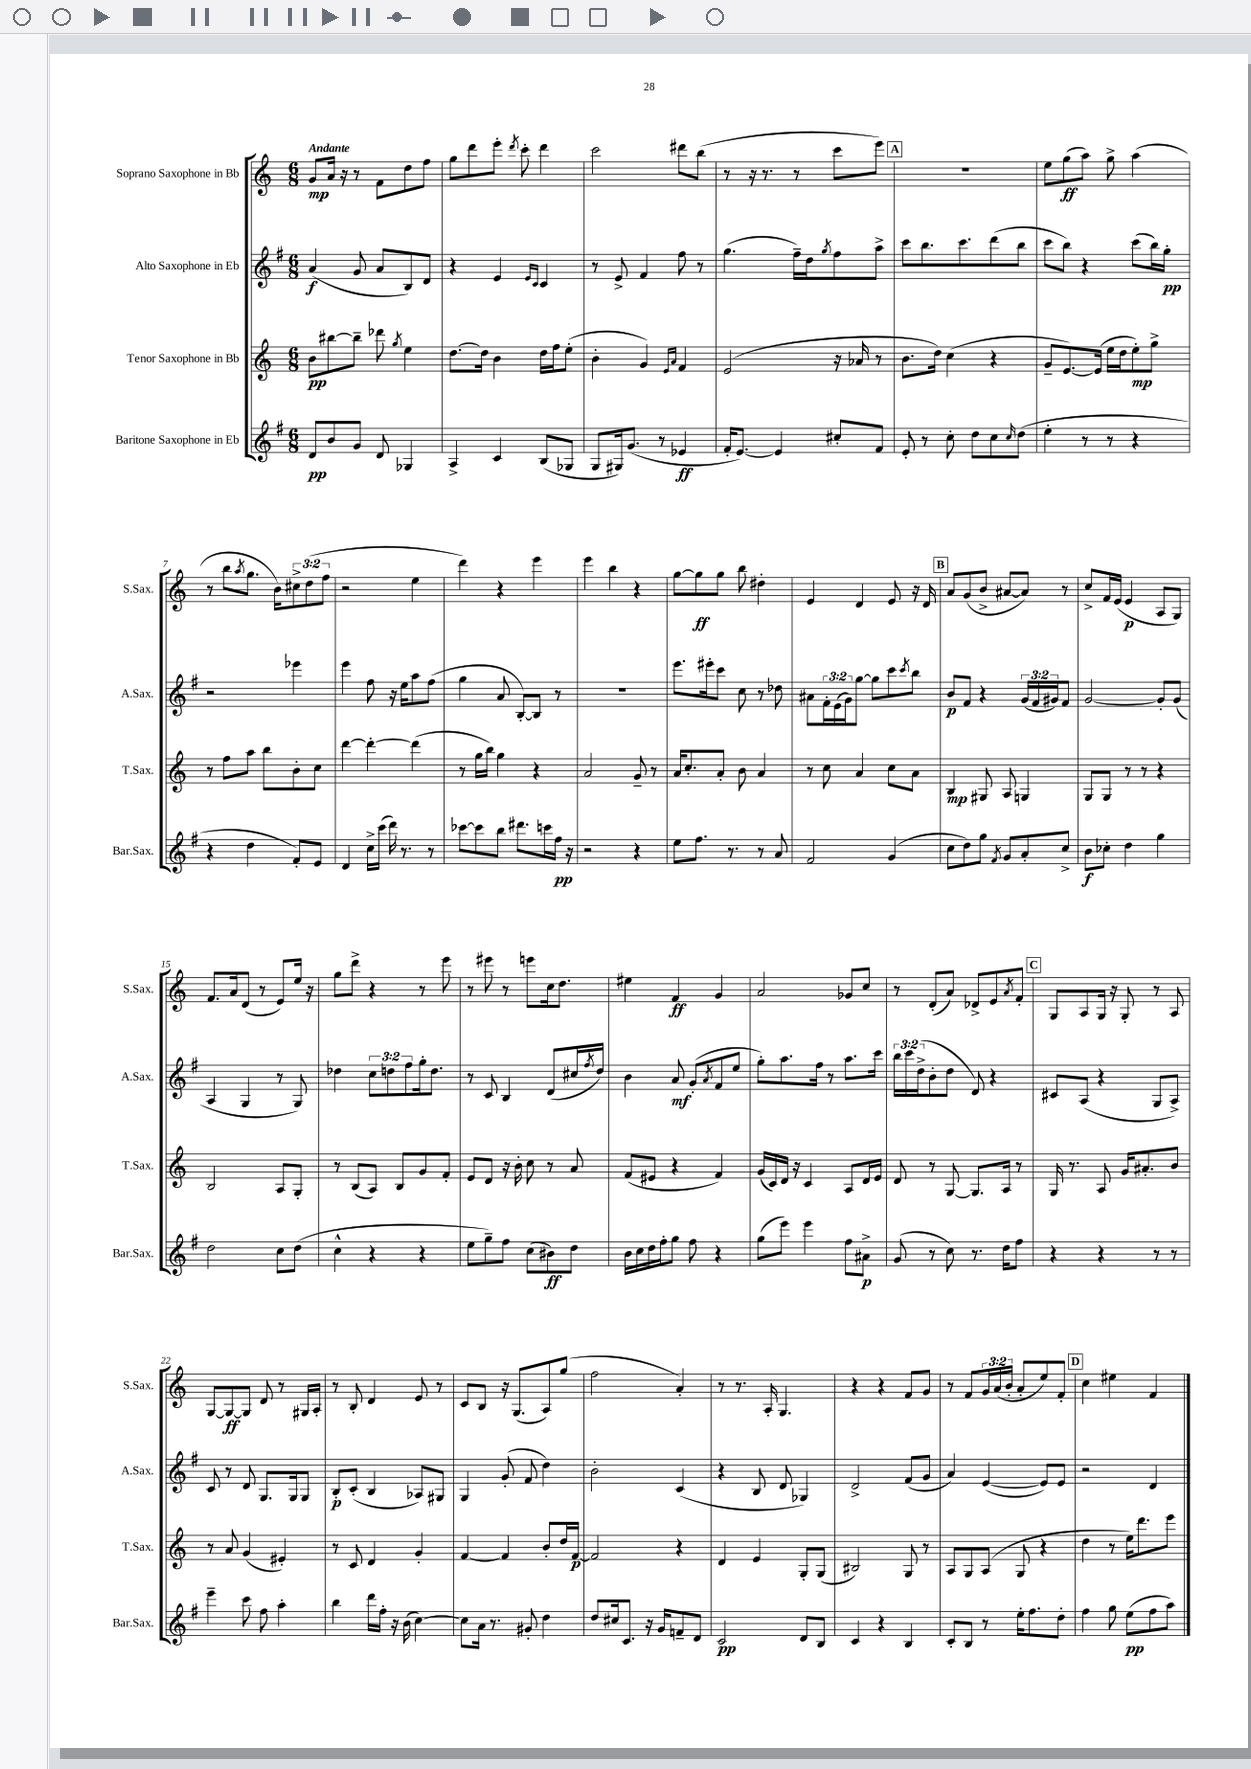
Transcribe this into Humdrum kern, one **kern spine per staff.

**kern	**kern	**kern	**kern
*staff4	*staff3	*staff2	*staff1
*clefG2	*clefG2	*clefG2	*clefG2
*k[f#]	*k[]	*k[f#]	*k[]
*M6/8	*M6/8	*M6/8	*M6/8
8d/L	8b\L	(4a/	8g/L
8b/	[8bb#\	.	16a/Jk
.	.	.	16r
8g/J	8bb#~\]J	8g/	8r
8d/	8ddd-\	8a/L	8f\L
.	8qgg/	.	.
4G-/	4ee\	8B/)	8dd\
.	.	8d/J	8ff\J
=	=	=	=
4A^/	[8.dd\L	4r	8gg\L
.	.	.	8ddd\
.	16dd\]Jk	.	.
4c/	4b\	4e/	8eee'\J
.	.	.	8qddd/
.	.	.	8ccc'\
.	.	16qqe/LL	.
.	.	16qqc/JJ	.
(8B/L	16dd\LL	4c/	4ddd\
.	16ff\J	.	.
8G-/J	(8ee'\J	.	.
=	=	=	=
8G/L	4b'\	8r	2ccc\
16G#/k)	.	8e^/	.
(8.g/J	.	.	.
.	4g/)	4f#/	.
8r	.	.	.
.	16qqe/LL	.	.
.	16qqa/JJ	.	.
4e-/	4f/	8ff#\	8ddd#\L
.	.	8r	(8bb\J
=	=	=	=
16f#'/LK	(2e/	(4.gg\	8r
[8.e/J)	.	.	.
.	.	.	16r
.	.	.	8.r
4e/]	.	.	.
.	.	16ff#~\LL)	8r
.	.	16dd\J	.
.	.	8qgg/	.
8cc#'/L	16r	8ff#\	8ccc\L
.	16a-/	.	.
8f#/J	8r	8aa^\J	8eee\J)
=	=	=	=
8e'/	8.b\L	8ccc\L	2.r
8r	.	8.bb\	.
.	16dd\Jk)	.	.
8cc'\	(4cc\	.	.
.	.	8.ccc\	.
8dd\L	.	.	.
8cc\	4r	(8ddd\	.
16qqcc/	.	.	.
(8dd\J	.	8bb\J	.
=	=	=	=
4ee'\	8g~/L	8ccc\L	8ee\L
.	[8.e/)	8bb\J)	(8gg\
8r	.	4r	8aa\J)
.	(16e/]Jk	.	.
8r	16ee\LL	.	8gg^\
.	16dd\J	.	.
4r	8ee'\)	(8ccc\L	(4aa\
.	8gg^\J	16bb\L)	.
.	.	16gg'\JJ	.
=	=	=	=
4r	8r	2r	8r
.	8ff\L	.	8bb\L
.	.	.	8qaa/
4dd\	8aa\J	.	8.gg\J
.	8bb\L	.	.
.	.	.	16b\LK)
8f#'/L)	8b'\	4eee-\	12cc#^\
.	.	.	(12dd\
8e/J	8cc\J	.	.
.	.	.	12ff\J
=	=	=	=
4d/	[4ddd\	4eee\	2r
16cc^\LL	4ddd'\_	8ff#\	.
(16ccc\JJ	.	.	.
16ddd\)	.	16r	.
8.r	.	16ee\LK	.
.	(4ddd\]	8aa\	4ee\
8r	.	(8ff#\J	.
=	=	=	=
[8ccc-\L	8r	4gg\	4ddd\)
8ccc-\]	16gg\LL	.	.
.	16bb\JJ)	.	.
8bb\J	4gg\	8a/	4r
8.ddd#\L	.	[8B'/L)	.
.	4r	8B/]J	4eee\
16ccc\L	.	.	.
16ff#\JJ	.	8r	.
16r	.	.	.
=	=	=	=
2r	2a/	2.r	4eee\
.	.	.	4bb\
4r	8g~/	.	4r
.	8r	.	.
=	=	=	=
8ee\L	16a/LK	8.eee\L	[8gg\L
.	8.cc'/	.	.
8.ff#\J	.	.	8gg\]
.	.	16eee#'\k	.
.	8a'/J	8ccc\J	8gg\J
8.r	.	.	.
.	8b\	8cc\	8bb\
8r	4a/	8r	4dd#'\
8a/	.	8dd-\	.
=	=	=	=
2f#/	8r	8a#\L	4e/
.	8cc\	24f#'\L	.
.	.	(24e\	.
.	.	24g\J)	.
.	4a/	[8gg\J	4d/
.	.	8gg\]L	.
(4g/	8cc\L	8ccc\	8e/
.	.	8qccc/	.
.	8a\J	8bb\J	16r
.	.	.	16d/
=	=	=	=
8cc\L	4B/	8b/L	8a/L
8dd\)	.	8f#/J	(8g/
8gg\J	8G#/	4r	8b^/J
8qf#/	.	.	.
8g/L	8A/	.	[8a#/L
8a'/	4G/	(24g/LL	8a#/]J)
.	.	24f#/	.
.	.	24g#/J)	.
8cc^/J	.	8f#/J	8r
=	=	=	=
8b\L	8G/L	[2g/	8cc^/L
8cc-'\J	8G/J	.	16f/L
.	.	.	(16e/JJ
4dd\	8r	.	4e/
.	8r	.	.
4gg\	4r	8g'/]L	8A/L
.	.	(8g/J	8G/J)
=	=	=	=
2dd\	2B/	4A/	8.f/L
.	.	.	16a/k
.	.	4G/	(8d/J
.	.	.	8r
8cc\L	8A/L	8r	8e/L)
(8dd\J	8G'/J	8G/)	16ee/Jk
.	.	.	16r
=	=	=	=
4cc^^\	8r	4dd-\	8gg\L
.	(8B/L	.	8ddd^\J
4r	8A/J)	12cc\L	4r
.	.	12dd\	.
.	8B/L	.	.
.	.	12ff#\	.
4r	8g/	16gg'\k	8r
.	.	8.dd\J	.
.	8f'/J	.	8eee\
=	=	=	=
8ee\L	8e/L	8r	8r
8gg~\)	8d/J	8c/	8eee#\
8ff#\J	16r	4B/	8r
.	16b'\	.	.
(8cc\L	8cc\	.	8eee\L
8b#\)	8r	(8d/L	16cc\k
.	.	.	8.dd\J
8dd\J	8a/	16cc#/L	.
.	.	8qff#/	.
.	.	16dd/JJ)	.
=	=	=	=
16b\LL	(8f/L	4b\	4ee#\
16cc\	.	.	.
16dd\	8e#/J	.	.
16ff#'\J	.	.	.
8gg\J	4r	8a/	4f/
8ff#\	.	(8g'/L	.
.	.	8qa/	.
4r	4f/)	8f#/	4g/
.	.	8ee/J	.
=	=	=	=
(8gg\L	(16g/LL	8gg'\L)	2a/
.	16c/)	.	.
8eee\J)	16d/JJ	8.aa\	.
.	16r	.	.
4eee\	4c/	.	.
.	.	16ff#\Jk	.
.	.	8r	.
8ff#\L	8A/L	8.aa\L	8g-/L
8a#^\J	16d/L	.	8cc/J
.	16e/JJ	16ccc\Jk	.
=	=	=	=
(8g/	8d/	24bb\LL	8r
.	.	24ccc\	.
.	.	(24dd^\J	.
8r	8r	8b'\	(8d'/L
8cc\)	[8G/	8dd\J	8a/J)
8.r	8.G/]L	8d/)	8d-^/L
.	.	4r	8e/
16dd\LK	16A/Jk	.	.
.	.	.	8qa/
8ff#\J	8r	.	8f'/J
=	=	=	=
4r	16G/	8c#/L	8G/L
.	8.r	.	.
.	.	(8A/J	8A/
4r	8A/	4r	16G/Jk
.	.	.	16r
.	16g/LK	.	8G'/
.	8.a#'/	.	.
8r	.	8G/L	8r
8r	8b/J	8A^/J)	8A/
=	=	=	=
4eee~\	8r	8c/	[8G/L
.	8a/	8r	8G/_
8ccc\	(4g/	8d/	8G/]J
8ff#\	.	8.G/L	8d/
4aa'\	4e#'/)	.	8r
.	.	16G/k	.
.	.	8G/J	16G#/LL
.	.	.	16A'/JJ
=	=	=	=
4bb\	8r	8B'/L	8r
.	8c/	(8c'/J	8B'/
16ddd\LL	4d/	4B/	4d/
16ff#'\JJ	.	.	.
16r	.	.	.
(16b\	.	.	.
[4cc\)	4g'/	8A-/L)	8e/
.	.	8G#/J	8r
=	=	=	=
8cc\]L	[4f/	4G/	8c/L
16a\Jk	.	.	8B/J
8.r	.	.	.
.	4f/]	(8g'/	16r
.	.	.	(8.G/L
8g#'/	.	8f#/	.
4dd\	8b'/L	4dd\)	8A/)
.	16dd/L	.	(8gg/J
.	[16f/JJ	.	.
=	=	=	=
8dd/L	2f/]	2b'\	2ff\
16cc#/k	.	.	.
8.c/J	.	.	.
16r	.	.	.
16g/LK	.	.	.
8f~/	4r	(4c/	4a'/)
8d/J	.	.	.
=	=	=	=
2c/	4d/	4r	8r
.	.	.	8.r
.	4e/	8B/	.
.	.	.	16A'/
.	.	8d/	4.G/
8d/L	8G'/L	4G-/)	.
8B/J	(8G/J	.	.
=	=	=	=
4c/	2B#/)	2d^/	4r
4r	.	.	4r
4B/	8G/	(8f#/L	8f/L
.	8r	8g/J	8g/J
=	=	=	=
8c'/L	8A/L	4a/)	8r
8B/J	8G/	.	8f/L
8r	(8A/J	([4e/	24g/L
.	.	.	(24a/
.	.	.	24b'/JJ
16ee'\LK	8G/	.	8a'/L
8.ff#\	.	.	.
.	4r	8e/]L)	8ee/)
8dd'\J	.	8e/J	8f'/J
=	=	=	=
4ff#\	4dd\	2r	4cc\
8gg\	8r	.	4ee#\
(8ee\L	16ee\LK)	.	.
.	8.ddd\	.	.
8ff#\	.	4d/	4f/
8aa\J)	8eee\J	.	.
==	==	==	==
*-	*-	*-	*-
